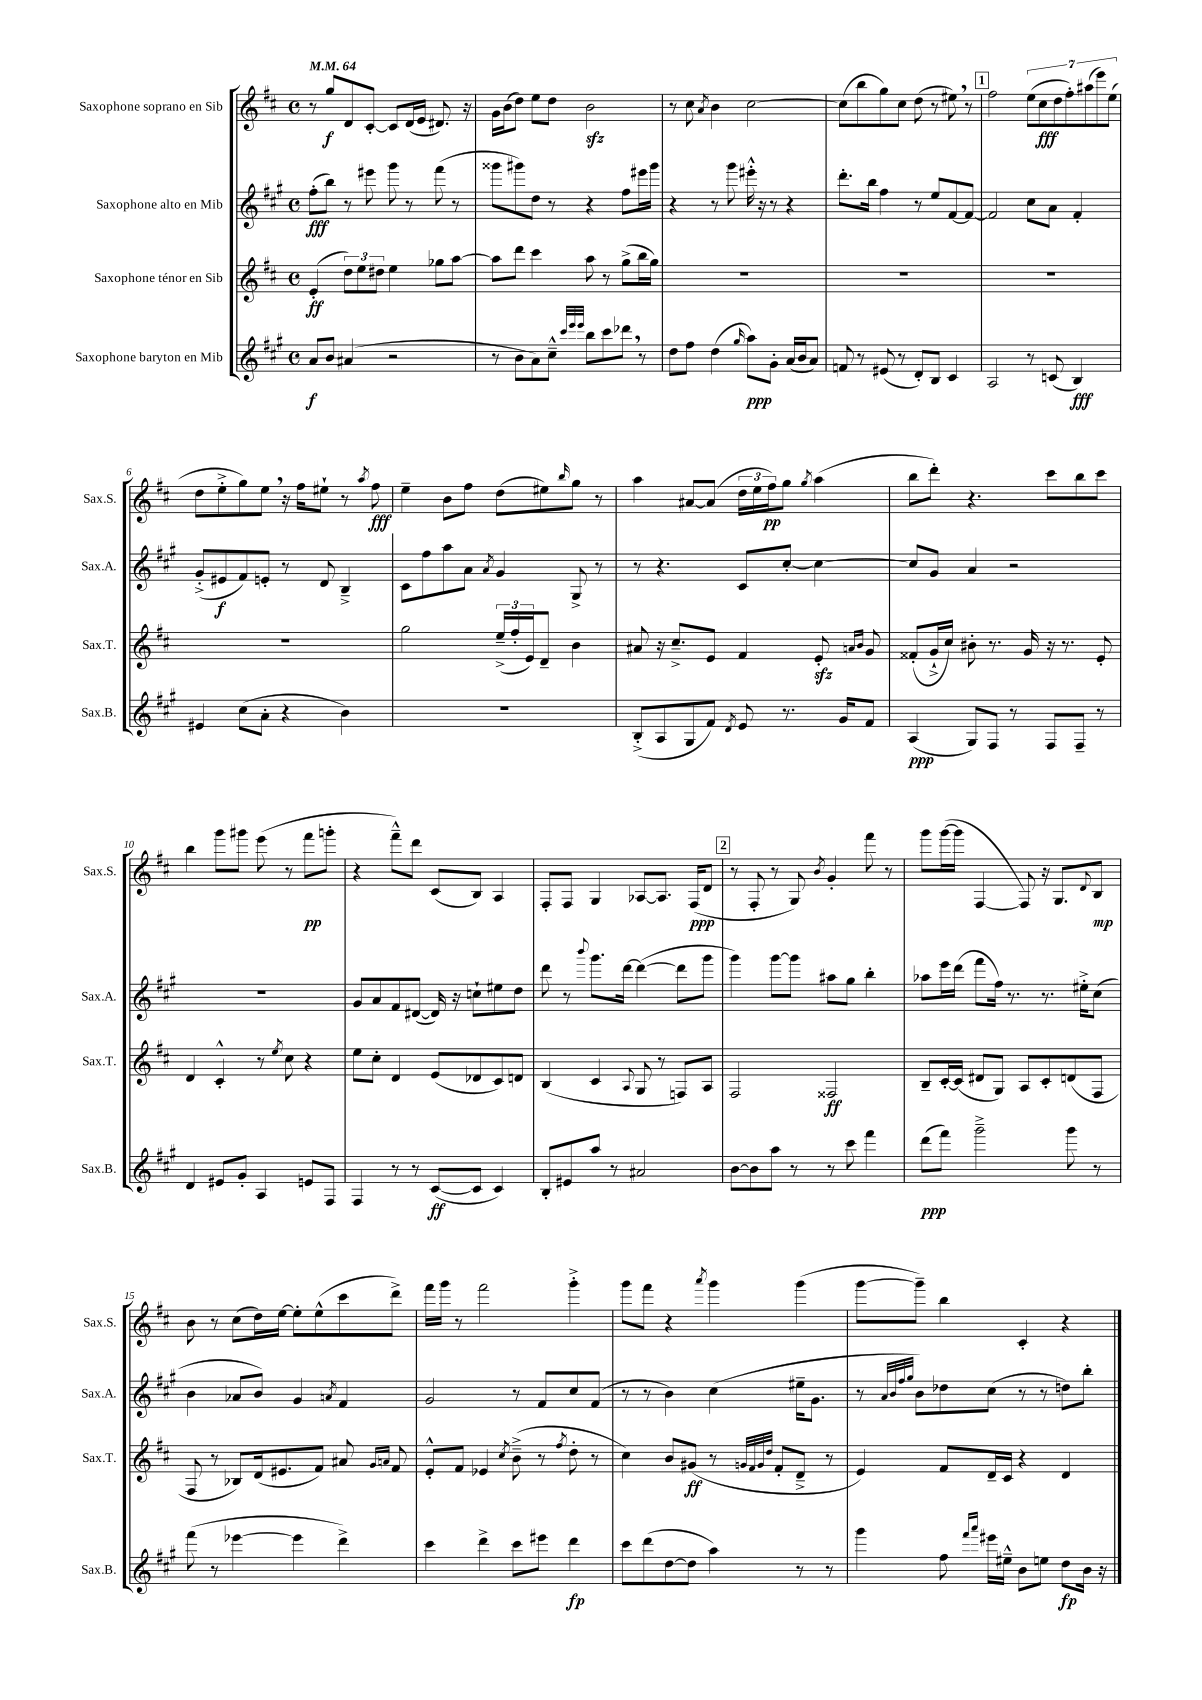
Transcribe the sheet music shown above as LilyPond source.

<<
\new StaffGroup <<
\new Staff = "s0" \with { instrumentName = "Saxophone soprano en Sib" shortInstrumentName = "Sax.S." } {
    \clef treble \key d \major \defaultTimeSignature \time 4/4 \tempo 4 = 64
    r8 g''8\f d'8 cis'8~-. cis'8 d'16( e'16 dis'8.) r16 |
    g'16 b'16( d''8) e''8 d''8 b'2\sfz |
    r8 cis''8 \acciaccatura { a'8 } b'4 cis''2~ |
    cis''8( b''8 g''8) cis''8 d''8( r8 eis''8) \breathe r8 |
    \mark \markup { \box "1" } fis''2 \tuplet 7/4 { e''8( cis''8\fff d''8 fis''8-.) ais''8( e'''8) e''8( } |
    d''8 e''8-.-> g''8) e''8 \breathe r16 fis''16 eis''8-! r8 \acciaccatura { a''8 } fis''8\fff |
    e''4-- b'8 fis''8 d''8( eis''8) \grace { b''16 } g''8 r8 |
    a''4 ais'8~ ais'8( \tuplet 3/2 { d''16 e''16 fis''16\pp) } g''8 \acciaccatura { g''8 } a''4( |
    b''8 d'''8-.) r4. cis'''8 b''8 cis'''8 |
    b''4 g'''8 gis'''8 e'''8( r8 fis'''8\pp g'''8-. |
    r4 fis'''8---^) d'''8 cis'8( b8) a4 |
    fis8-. fis8 g4 aes8~ aes8. fis16\ppp( d'8 |
    \mark \markup { \box "2" } r8 fis8-. r8 g8) \acciaccatura { b'8 } g'4-. fis'''8 r8 |
    g'''8 g'''16~( g'''16 fis4~ fis8) r16 g8. \appoggiatura { d'8 } b8\mp |
    b'8 r8 cis''8( d''16) e''16~ e''8-. e''8-^( cis'''8 d'''8->) |
    fis'''16 g'''16 r8 fis'''2 g'''4-.-> |
    g'''8 fis'''8 r4 \acciaccatura { a'''8 } g'''4 g'''4( |
    g'''8~ g'''8--) b''4 cis'4-. r4 \bar "|." |
}
\new Staff = "s1" \with { instrumentName = "Saxophone alto en Mib" shortInstrumentName = "Sax.A." } {
    \clef treble \key a \major \defaultTimeSignature \time 4/4
    fis''8-.\fff( b''8) r8 eis'''8 gis'''8 r8 fis'''8( r8 |
    gisis'''8 gis'''8) d''8 r8 r4 fis''8 eis'''16 gis'''16 |
    r4 r8 gis'''8 eis'''16-.-^ r16 r8 r4 |
    d'''8.-. b''16 fis''4 r8 e''8 fis'8~ fis'8~ |
    \mark \markup { \box "1" } fis'2 cis''8 a'8 fis'4-. |
    gis'8-.->( eis'8\f fis'8) e'8-. r8 d'8 b4---> |
    cis'8 fis''8 a''8 a'8 \acciaccatura { a'8 } gis'4 gis8-> r8 |
    r8 r4. cis'8 cis''8~-. cis''4~ |
    cis''8 gis'8 a'4 r2 |
    R1 |
    gis'8 a'8 fis'8 dis'8~( dis'16) r16 c''8-! eis''8 d''8 |
    d'''8 r8 \appoggiatura { b'''8 } gis'''8. d'''16~ d'''4~( d'''8 gis'''8 |
    \mark \markup { \box "2" } gis'''4) gis'''8~ gis'''8 ais''8 gis''8 b''4-. |
    aes''8 e'''16 d'''16( fis'''8 fis''16) r8. r8. eis''16-.-> cis''8( |
    b'4 aes'8 b'8) gis'4 \acciaccatura { a'8 } fis'4 |
    gis'2 r8 fis'8 cis''8 fis'8( |
    r8 r8 b'4) cis''4( eis''16-- gis'8. |
    r8 \grace { a'32 b'32 fis''32 gis''32 } b'8) des''8 cis''8( r8 r8 d''8) b''8-. \bar "|." |
}
\new Staff = "s2" \with { instrumentName = "Saxophone ténor en Sib" shortInstrumentName = "Sax.T." } {
    \clef treble \key d \major \defaultTimeSignature \time 4/4
    e'4-.\ff( \tuplet 3/2 { d''8) e''8 dis''8 } e''4 ges''8 a''8~ |
    a''8 d'''8 cis'''4 a''8 r8 g''8->( b''16 g''16) |
    R1 |
    R1 |
    \mark \markup { \box "1" } R1 |
    R1 |
    g''2 \tuplet 3/2 { e''16--->( fis''16-. e'16) } d'8-- b'4 |
    ais'8 r16 cis''8.---> e'8 fis'4 e'8-.\sfz \grace { a'16 b'16 } g'8 |
    fisis'8-.( g'16-!-> cis''16) bis'8-. r8. g'16 r16 r8. e'8-. |
    d'4 cis'4-.-^ r8 \acciaccatura { e''8 } cis''8 r4 |
    e''8 cis''8-. d'4 e'8( des'8 cis'8) d'8 |
    b4( cis'4 \appoggiatura { a8 } g8 r8 f8) a8 |
    \mark \markup { \box "2" } fis2 fisis2\ff |
    b8-- cis'16~-. cis'16( dis'8 g8) a8 cis'8-. d'8( fis8 |
    fis8 r8 bes8) d'16( eis'8. fis'8) ais'8 \grace { g'16 a'16 } fis'8 |
    e'8-.-^ fis'8 ees'4 \acciaccatura { cis''8 } b'8--->( r8 \acciaccatura { fis''8 } d''8-. r8 |
    cis''4) b'8 gis'8\ff( r8 \grace { g'32 fis'32 g'32 d''32 } fis'8-. d'8---> r8 |
    e'4) fis'8 d'16-- cis'16 r4 d'4 \bar "|." |
}
\new Staff = "s3" \with { instrumentName = "Saxophone baryton en Mib" shortInstrumentName = "Sax.B." } {
    \clef treble \key a \major \defaultTimeSignature \time 4/4
    a'8\f b'8 ais'4( r2 |
    r8 b'8 a'8) cis''8---^ \grace { cis'''32 e'''32 e'''32 } b''8 cis'''8 des'''8 \breathe r8 |
    d''8 fis''8 d''4( \grace { gis''16 } a''8\ppp) gis'8-. a'16( b'16 a'8) |
    f'8 r8 eis'8( r8 d'8-.) b8 cis'4 |
    \mark \markup { \box "1" } a2 r8 c'8( b4\fff) |
    eis'4 cis''8( a'8-. r4 b'4) |
    R1 |
    b8-.->( a8 gis8 fis'8) \acciaccatura { d'8 } e'8 r8. gis'16 fis'8 |
    a4\ppp( gis8) fis8 r8 fis8 fis8-- r8 |
    d'4 eis'8 gis'8-. a4 e'8 fis8 |
    fis4 r8 r8 cis'8~\ff( cis'8 cis'4) |
    b8-. eis'8 a''8 r8 ais'2 |
    \mark \markup { \box "2" } b'8~ b'8 a''8 r8 r8 cis'''8 fis'''4 |
    d'''8\ppp( fis'''8) gis'''2---> gis'''8 r8 |
    fis'''8( r8 ees'''4~ ees'''4 d'''4->) |
    cis'''4 d'''4-> cis'''8 eis'''8 d'''4\fp |
    cis'''8 d'''8( d''8~ d''8 a''4) r8 r8 |
    gis'''4 fis''8 \grace { fis'''16 a'''16 } eis'''16 eis''16---^ b'8 e''8 d''8\fp b'16 r16 \bar "|." |
}
>>
>>
